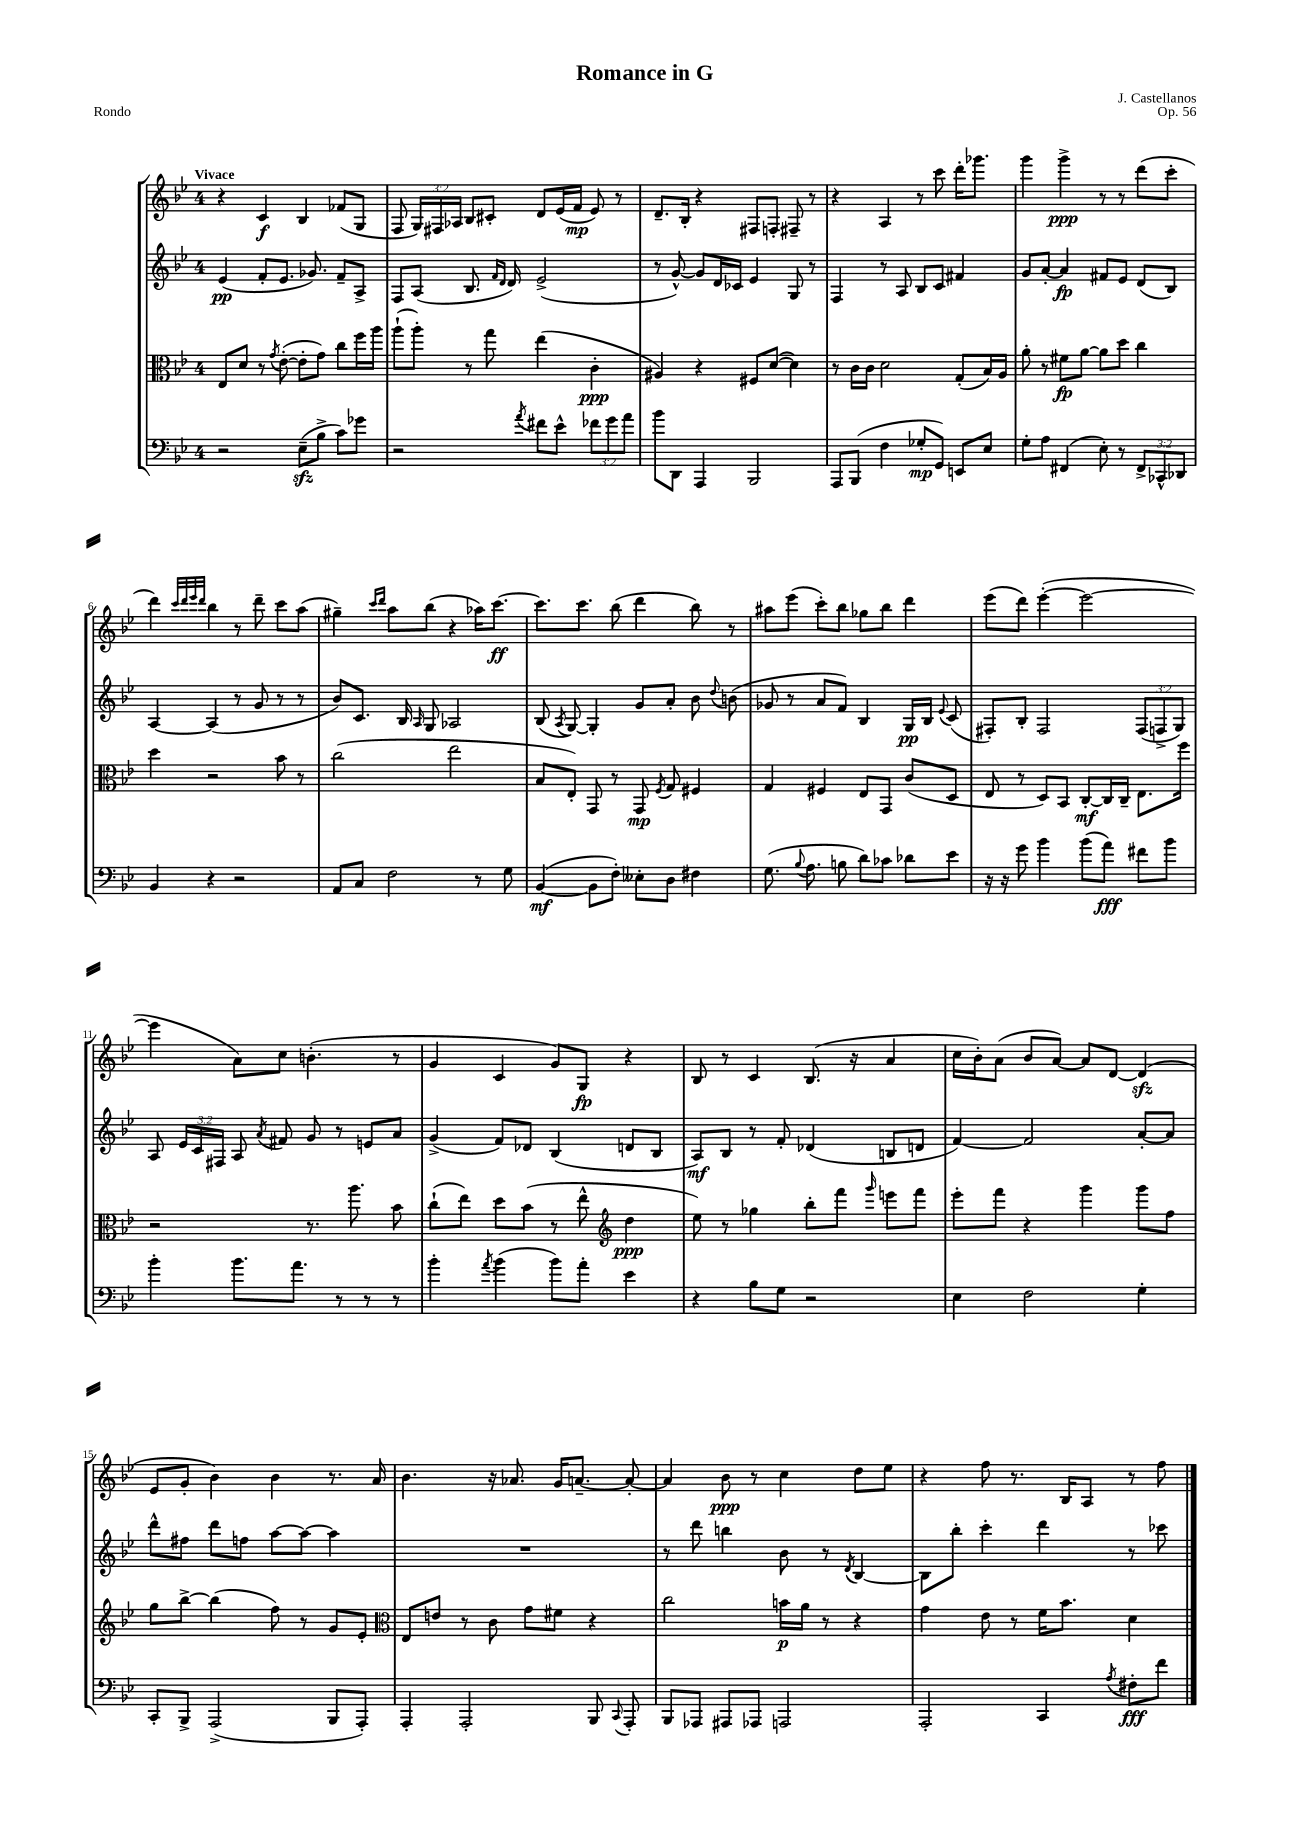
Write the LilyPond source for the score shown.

\header { title = "Romance in G" composer = "J. Castellanos" opus = "Op. 56" piece = "Rondo" }
<<
\new StaffGroup <<
\new Staff = "s0" {
    \clef treble \key bes \major \once \override Staff.TimeSignature.style = #'single-digit \time 4/4 \override Staff.TupletNumber.text = #tuplet-number::calc-fraction-text \tempo "Vivace"
    \autoBeamOff r4 c'4\f bes4 fes'8[( g8] |
    f8 \tuplet 3/2 { g16[) fis16 aes16] } bes8[ cis'8]-. d'8[ ees'16( f'16]\mp ees'8) r8 |
    d'8.[-- bes16]-. r4 fis8[ f8]-. fis8-- r8 |
    r4 a4 r8 c'''8 d'''16[-. ges'''8.] |
    g'''4 g'''4->\ppp r8 r8 d'''8[( c'''8]-. |
    d'''4) \grace { c'''32[ d'''32 ees'''32 d'''32] } bes''4 r8 d'''8-- c'''8[ a''8]( |
    gis''4--) \grace { c'''16[ d'''16] } a''8[ bes''8]( r4 aes''16[) c'''8.]~\ff |
    c'''8.[ c'''8.] bes''8( d'''4 bes''8) r8 |
    ais''8[ ees'''8]( c'''8[-.) bes''8] ges''8[ bes''8] d'''4 |
    ees'''8[( d'''8]) ees'''4~-.( ees'''2~ |
    ees'''4 a'8[) c''8] b'4.-.( r8 |
    g'4 c'4 g'8[) g8]\fp r4 |
    bes8 r8 c'4 bes8.( r16 a'4 |
    c''16[ bes'16-.) a'8]( bes'8[ a'8]~) a'8[ d'8]~ d'4\sfz( |
    ees'8[ g'8]-. bes'4) bes'4 r8. a'16 |
    bes'4. r16 aes'8. g'16[ a'8.]~-- a'8~-. |
    a'4 bes'8\ppp r8 c''4 d''8[ ees''8] |
    r4 f''8 r8. bes16[ a8] r8 f''8 \bar "|." |
}
\new Staff = "s1" {
    \clef treble \key bes \major \once \override Staff.TimeSignature.style = #'single-digit \time 4/4 \override Staff.TupletNumber.text = #tuplet-number::calc-fraction-text
    \autoBeamOff ees'4\pp( f'8[-. ees'8.] ges'8.) f'8[-- a8]-> |
    f8[ a8]( bes8. \grace { f'16[ d'16] } d'16) ees'2->( |
    r8 g'8~-^) g'8[ d'16 ces'16] ees'4 g8 r8 |
    f4 r8 a8 bes8[ c'8] fis'4 |
    g'8[ a'8]~-. a'4\fp fis'8[ ees'8] d'8[( bes8]) |
    a4~ a4( r8 g'8 r8 r8 |
    bes'8[) c'8.] bes16 \grace { a16 } g8 aes2 |
    bes8( \acciaccatura { a8 } g8~) g4-. g'8[ a'8]-. bes'8 \appoggiatura { d''8 } b'8( |
    ges'8 r8 a'8[ f'8]) bes4 g16[\pp bes16] \appoggiatura { ees'8 } c'8( |
    fis8[-.) bes8]-. fis2 \tuplet 3/2 { fis8[( f8-> g8]) } |
    a8 \tuplet 3/2 { ees'16[ c'16 fis16] } a8 \acciaccatura { a'8 } fis'8 g'8 r8 e'8[ a'8] |
    g'4->( f'8[) des'8] bes4( d'8[ bes8] |
    a8[\mf) bes8] r8 f'8-. des'4( b8[ d'8] |
    f'4~) f'2 a'8[~-. a'8] |
    d'''8[-^ fis''8] d'''8[ f''8] a''8[~ a''8]~ a''4 |
    R1 |
    r8 d'''8 b''4 bes'8 r8 \acciaccatura { d'8 } bes4~ |
    bes8[ bes''8]-. c'''4-. d'''4 r8 ces'''8 \bar "|." |
}
\new Staff = "s2" {
    \clef alto \key bes \major \once \override Staff.TimeSignature.style = #'single-digit \time 4/4
    \autoBeamOff ees8[ d'8] r8 \acciaccatura { g'8 } ees'8~-.( ees'8[-. g'8]) c''8[ f''16 a''16] |
    a''8[-!( a''8]-.) r8 g''8 ees''4( c'4-.\ppp |
    ais4) r4 fis8[ d'8]~( d'4) |
    r8 c'16[ c'16] d'2 g8[-.( bes16) a16] |
    a'8-. r8 fis'8[\fp a'8]~ a'8[ d''8] c''4 |
    d''4 r2 bes'8 r8 |
    c''2( ees''2 |
    bes8[ ees8]-.) g,8 r8 g,8\mp \acciaccatura { f8 } g8 fis4 |
    g4 fis4 ees8[ g,8] c'8[( d8] |
    ees8 r8 d8[) bes,8] c8[~-.\mf c16 c16]-- ees8.[ f''16] |
    r2 r8. a''8. bes'8 |
    c''8[-!( ees''8]) d''8[ bes'8]( r8 ees''8-^ \clef treble d''4\ppp |
    ees''8) r8 ges''4 bes''8[-. f'''8] \grace { g'''16 } e'''8[ f'''8] |
    ees'''8[-. f'''8] r4 g'''4 g'''8[ f''8] |
    g''8[ bes''8]~-> bes''4( f''8) r8 g'8[ ees'8]-. |
    \clef alto ees8[ e'8] r8 c'8 g'8[ fis'8] r4 |
    c''2 b'16[\p a'16] r8 r4 |
    g'4 ees'8 r8 f'16[ bes'8.] d'4 \bar "|." |
}
\new Staff = "s3" {
    \clef bass \key bes \major \once \override Staff.TimeSignature.style = #'single-digit \time 4/4 \override Staff.TupletNumber.text = #tuplet-number::calc-fraction-text
    \autoBeamOff r2 ees8[--\sfz( bes8]-> c'8[) ges'8] |
    r2 \acciaccatura { a'8 } fis'8[ ees'8]-^ \tuplet 3/2 { fes'8[ g'8 a'8] } |
    bes'8[ d,8] a,,4 bes,,2 |
    a,,8[ bes,,8]( f4 ges8[-.\mp g,8]) e,8[ ees8] |
    g8[-. a8] fis,4( ees8-.) r8 \tuplet 3/2 { fis,8[-> ces,8-^ des,8] } |
    bes,4 r4 r2 |
    a,8[ c8] f2 r8 g8 |
    bes,4~\mf( bes,8[ f8]-.) eeses8[-. d8] fis4 |
    g8.( \appoggiatura { bes8 } a8. b8 d'8[) ces'8] des'8[ ees'8] |
    r16 r16 g'8 bes'4 bes'8[( a'8]\fff) fis'8[ bes'8] |
    bes'4-. bes'8.[ a'8.] r8 r8 r8 |
    bes'4-. \acciaccatura { a'8 } bes'4( bes'8[) a'8]-. ees'4 |
    r4 bes8[ g8] r2 |
    ees4 f2 g4-. |
    c,8[-. bes,,8]-> a,,2->( bes,,8[ a,,8]-.) |
    a,,4-. a,,2-. bes,,8 \appoggiatura { c,8 } a,,8-. |
    bes,,8[ aes,,8] ais,,8[ aes,,8] a,,2 |
    a,,2-. c,4 \acciaccatura { a8 } fis8[-.\fff f'8] \bar "|." |
}
>>
>>
